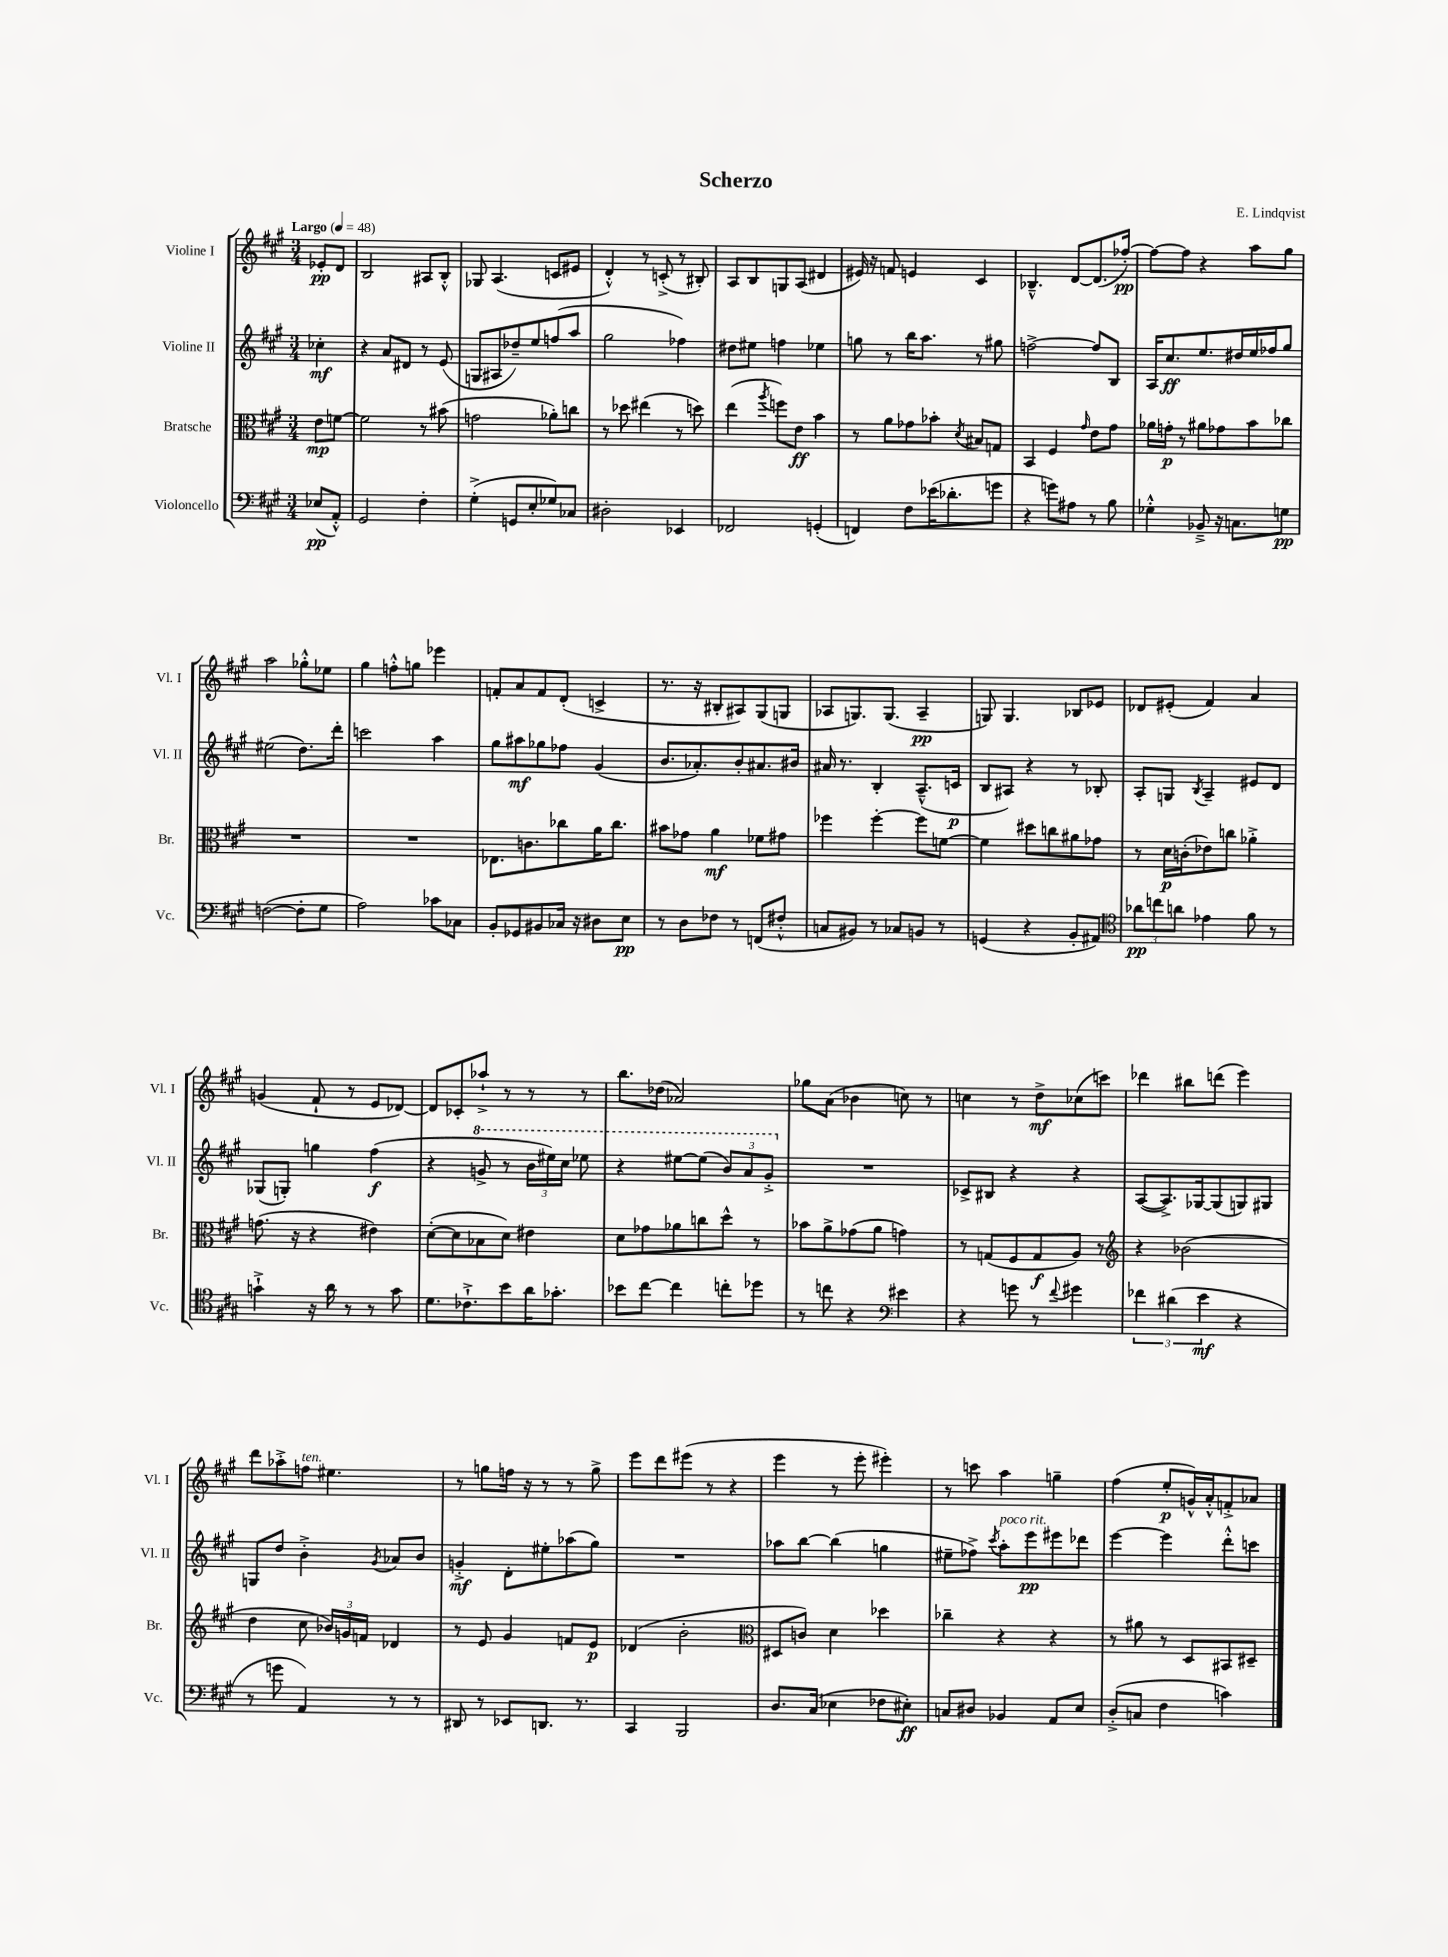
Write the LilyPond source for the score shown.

\header { title = "Scherzo" composer = "E. Lindqvist" }
<<
\new StaffGroup <<
\new Staff = "s0" \with { instrumentName = "Violine I" shortInstrumentName = "Vl. I" } {
    \clef treble \key a \major \numericTimeSignature \time 3/4 \partial 4 \tempo "Largo" 4 = 48
    \autoBeamOff ees'8[-.\pp d'8] |
    b2 ais8[ b8]-.-^ |
    ges8 a4.( c'8[ eis'8] |
    d'4-.-^) r8 c'8-.->( r8 bis8-.) |
    a8[ b8 g8 a8]( dis'4 |
    eis'16) r16 f'8 e'4 cis'4 |
    bes4.---^ d'8[~ d'8.( fes''16]~-.\pp) |
    fes''8[~ fes''8] r4 a''8[ gis''8] |
    a''2 ges''8[-.-^ ees''8] |
    gis''4 f''8[-.-^ g''8] ees'''4 |
    f'8[-. a'8 f'8 d'8]-.( c'4-> |
    r8. r16 bis8[-. ais8) gis8( g8] |
    aes8[ g8.) g8.]( aes4--\pp |
    g8) g4. bes8[ ees'8] |
    des'8[ eis'8]-.( fis'4) a'4 |
    g'4( fis'8-! r8 e'8[ des'8]~) |
    des'8[ ces'8-. aes''8]-!-> r8 r8 r8 |
    b''8.[ des''16]( aes'2) |
    ges''8[ a'8]( bes'4 c''8) r8 |
    c''4 r8 d''8[->\mf ces''8( c'''8]) |
    des'''4 bis''8[ d'''8]( e'''4) |
    d'''8[ aes''8-.-> f''8]^\markup { \italic "ten." } eis''4. |
    r8 g''8[ f''16] r16 r8 r8 g''8-> |
    e'''8[ d'''8 eis'''8]( r8 r4 |
    e'''4 r8 e'''8-. eis'''4-.) |
    r8 c'''8 a''4 g''4-- |
    fis''4( e''8[-.\p g'16-^) a'16-.-^ f'8-.-> aes'8] \bar "|." |
}
\new Staff = "s1" \with { instrumentName = "Violine II" shortInstrumentName = "Vl. II" } {
    \clef treble \key a \major \numericTimeSignature \time 3/4 \partial 4
    \autoBeamOff ces''4-.\mf |
    r4 a'8[ dis'8] r8 e'8( |
    g8[ ais8 des''8--) e''8 f''8( a''8] |
    gis''2 fes''4) |
    dis''8[ eis''8] f''4 ees''4 |
    g''8 r8 b''16[ a''8.] r8 gis''8 |
    f''2~-> f''8[ b8] |
    a16[ cis''8.\ff e''8. dis''16 e''16 fes''16 gis''8] |
    eis''2( d''8.[) d'''16]-. |
    c'''2 a''4 |
    gis''8[ ais''8\mf ges''8 fes''8] gis'4( |
    b'8.[ aes'8.-.) b'8-. ais'8. bis'16] |
    ais'16 r8. b4-. a8.[---^( c'16]\p |
    b8[ ais8]) r4 r8 bes8-. |
    a8[-. g8] \acciaccatura { b8 } a4-- eis'8[ d'8] |
    ges8[( g8]-.) g''4 fis''4\f( |
    r4 \ottava #1 g''8-> r8 \tuplet 3/2 { b''16[ eis'''16) cis'''16] } ees'''8 |
    r4 eis'''8[~ eis'''8]( \tuplet 3/2 { b''8[) a''8 gis''8]-.-> \ottava #0 } |
    R2. |
    ces'8[-> bis8] r4 r4 |
    a8[~( a8.->) ges16~ ges8( g8) gis8] |
    g8[ d''8] b'4-.-> \acciaccatura { gis'8 } aes'8[ b'8] |
    g'4-.->\mf d'8[-. eis''8-. aes''8( gis''8]) |
    R2. |
    aes''8[ b''8]~ b''4( g''4 |
    eis''8[-- fes''8]->) \acciaccatura { cis'''8 } a''8[-.^\markup { \italic "poco rit." } e'''8\pp eis'''8 des'''8] |
    e'''4~ e'''4 d'''8[-.-^ c'''8] \bar "|." |
}
\new Staff = "s2" \with { instrumentName = "Bratsche" shortInstrumentName = "Br." } {
    \clef alto \key a \major \numericTimeSignature \time 3/4 \partial 4
    \autoBeamOff e'8[\mp f'8]~ |
    f'2 r8 bis'8( |
    g'2 aes'8[-.) c''8] |
    r8 des''8 eis''4( r8 d''8) |
    e''4( \acciaccatura { a''8 } f''8[) e'8]\ff b'4 |
    r8 a'8[ ges'8 bes'8]-. \acciaccatura { d'8 } bis8[ g8] |
    b,4 fis4 \grace { gis'16 } e'8[ gis'8] |
    aes'16[ g'16]-.\p r8 ais'8[ ges'8 b'8 ces''8] |
    R2. |
    R2. |
    ees8.[ c'8. ces''8 a'16 ces''8.] |
    bis'8[ ges'8] a'4\mf fes'8[ gis'8] |
    fes''4 fes''4~-. fes''8[ f'8]~ |
    f'4 dis''8[ c''8 ais'8 ges'8] |
    r8 d'16[\p c'16-.( ees'8) c''8] aes'4-.-> |
    g'8.( r16 r4 eis'4) |
    d'8[~-.( d'8 bes8 d'8]) eis'4 |
    d'8[ ges'8 aes'8 c''8 d''8]-^ r8 |
    bes'8[ a'8-> ges'8( a'8] g'4) |
    r8 g8[( fis8 g8\f a8]) r8 |
    \clef treble r4 bes'2( |
    d''4 cis''8 \tuplet 3/2 { bes'16[) g'16 f'16] } des'4 |
    r8 e'8 gis'4 f'8[ e'8]\p |
    des'4( b'2-. |
    \clef alto dis8[ c'8]) d'4 des''4 |
    ces''4-- r4 r4 |
    r8 ais'8 r8 d8[ bis,8 dis8]-- \bar "|." |
}
\new Staff = "s3" \with { instrumentName = "Violoncello" shortInstrumentName = "Vc." } {
    \clef bass \key a \major \numericTimeSignature \time 3/4 \partial 4
    \autoBeamOff ees8[\pp( a,8]-.-^) |
    gis,2 fis4-. |
    gis4-.->( g,8[ e8-. ges8) ces8] |
    dis2-. ees,4 |
    fes,2 g,4-.( |
    f,4) fis8[ ees'16( des'8.-. g'8] |
    r4 g'8[) ais8] r8 b8 |
    ges4-.-^ bes,8---> r16 c8.[ g8]\pp |
    f2~( f8[-. gis8] |
    a2) ces'8[ ces8] |
    b,8[-. ges,8 bis,8 ces16] r16 dis8[ e8]\pp |
    r8 d8[ fes8] r8 f,8[( fis8]-.-^ |
    c8[ bis,8]) r8 ces8[ b,8] r8 |
    g,4( r4 b,8[-. ais,8]) |
    \clef tenor \tuplet 3/2 { aes'8[\pp c''8 a'8] } ees'4 fis'8 r8 |
    g'4-!-> r16 a'16 r8 r8 g'8 |
    d'8.[ ces'8.-!-> b'8 a'16 ges'8.]-. |
    bes'8[ cis''8]~ cis''4 c''8[-. des''8] |
    r8 c''8 r4 \clef bass eis'4 |
    r4 g'8 r8 \appoggiatura { fis'8 } gis'4 |
    \tuplet 3/2 { fes'4 dis'4( e'4\mf } r4 |
    r8 g'8 a,4) r8 r8 |
    dis,8 r8 ees,8[ d,8.] r8. |
    cis,4 b,,2 |
    d8.[ cis16]( ees4 fes8[ eis8]-.\ff) |
    c8[ dis8] bes,4 a,8[ e8] |
    d8[-.->( c8] fis4 c'4) \bar "|." |
}
>>
>>
\layout { \context { \Score \remove "Bar_number_engraver" } }
